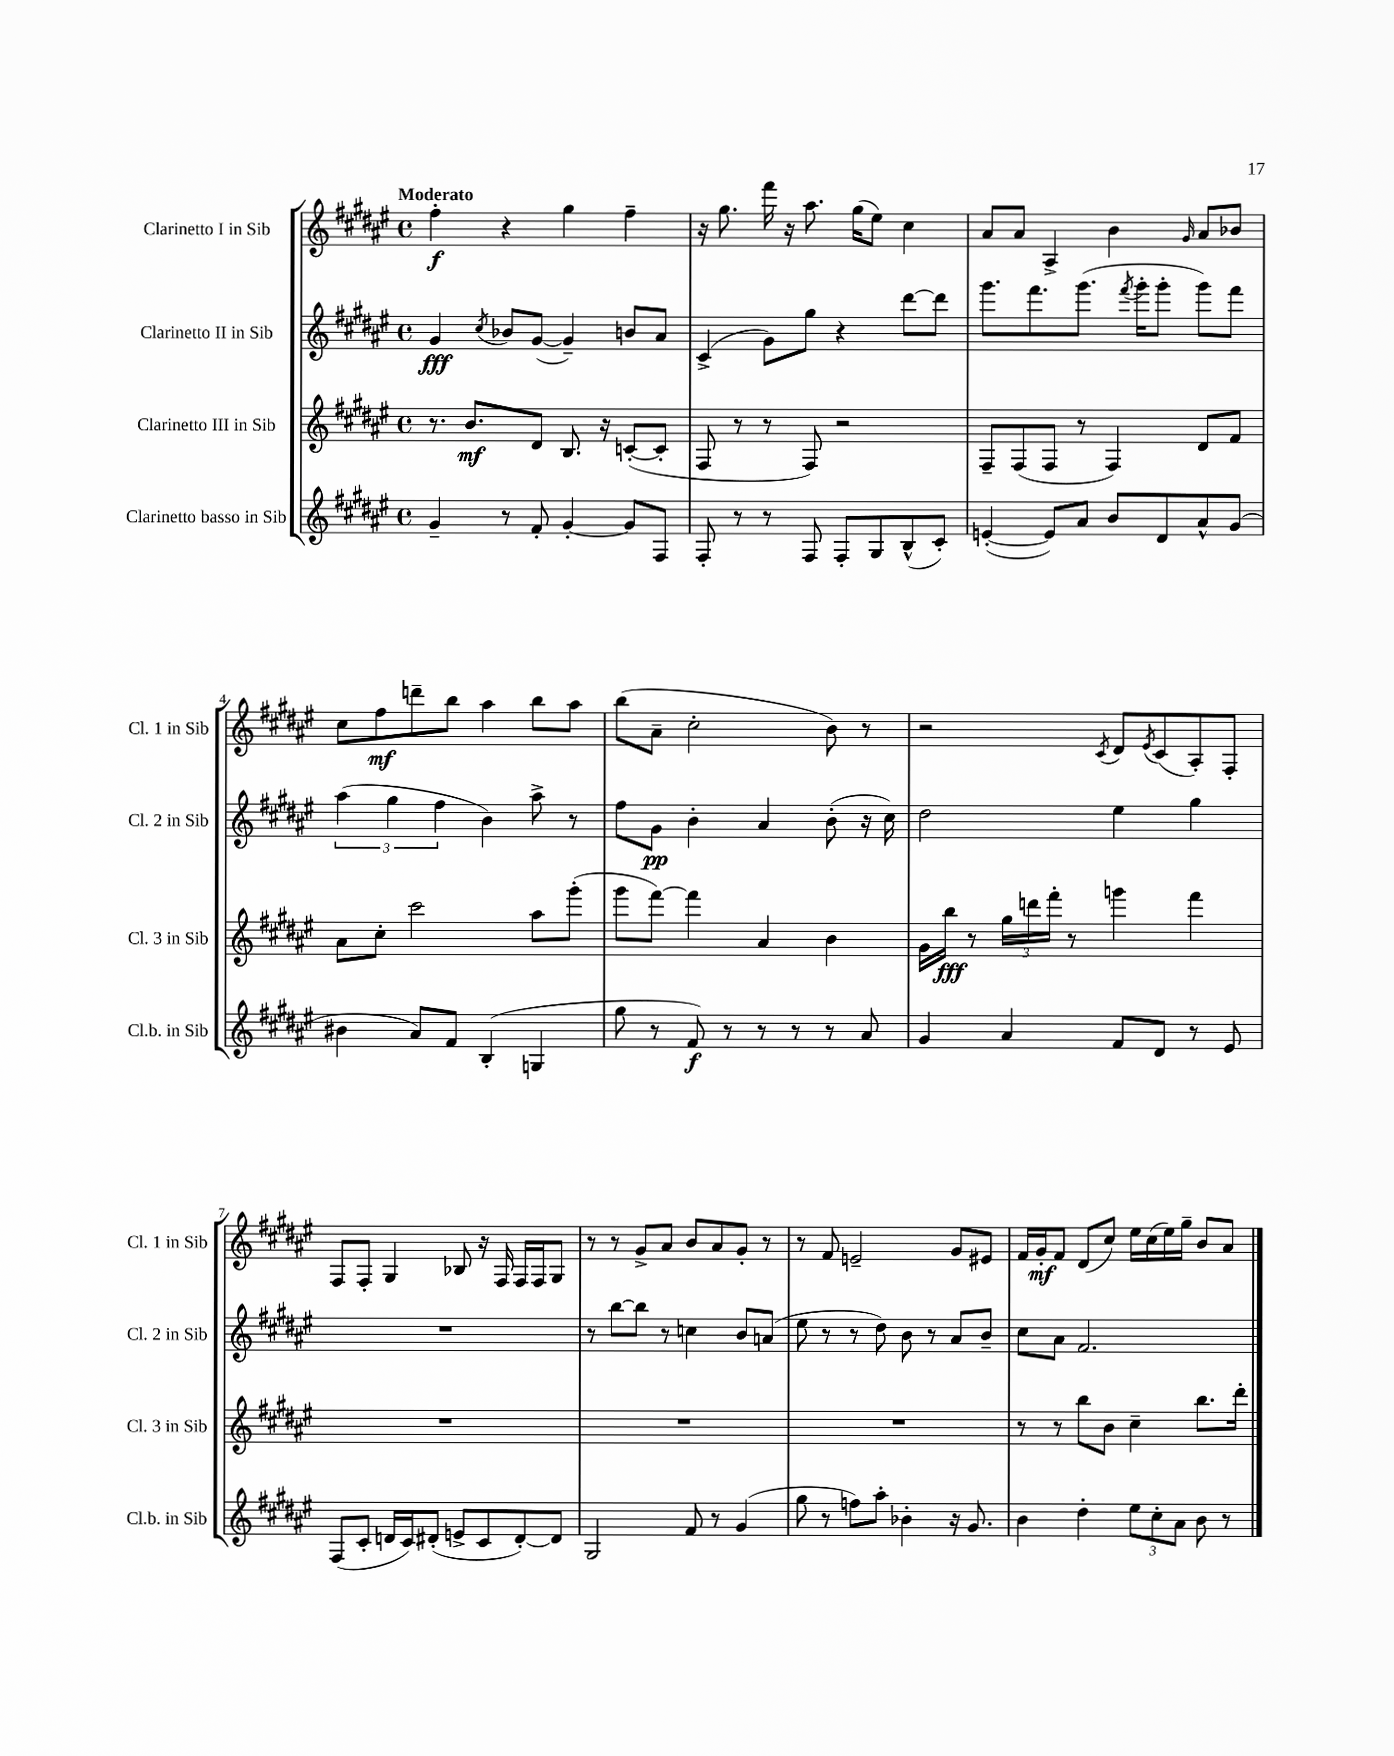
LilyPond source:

<<
\new StaffGroup <<
\new Staff = "s0" \with { instrumentName = "Clarinetto I in Sib" shortInstrumentName = "Cl. 1 in Sib" } {
    \clef treble \key fis \major \defaultTimeSignature \time 4/4 \tempo "Moderato"
    fis''4-.\f r4 gis''4 fis''4-- |
    r16 gis''8. fis'''16 r16 ais''8. gis''16( eis''8) cis''4 |
    ais'8 ais'8 ais4-> b'4 \grace { gis'16 } ais'8 bes'8 |
    cis''8 fis''8\mf d'''8-- b''8 ais''4 b''8 ais''8 |
    b''8( ais'8-- cis''2-. b'8) r8 |
    r2 \acciaccatura { cis'8 } dis'8 \acciaccatura { eis'8 } cis'8( ais8-.) fis8-. |
    fis8 fis8-. gis4 bes8 r16 fis16 fis16 fis16 gis8 |
    r8 r8 gis'8-> ais'8 b'8 ais'8 gis'8-. r8 |
    r8 fis'8 e'2-- gis'8 eis'8 |
    fis'16 gis'16-.\mf fis'8 dis'8( cis''8) eis''16 cis''16( eis''16) gis''16-- b'8 ais'8 \bar "|." |
}
\new Staff = "s1" \with { instrumentName = "Clarinetto II in Sib" shortInstrumentName = "Cl. 2 in Sib" } {
    \clef treble \key fis \major \defaultTimeSignature \time 4/4
    gis'4\fff \acciaccatura { cis''8 } bes'8 gis'8~( gis'4--) b'8 ais'8 |
    cis'4->( gis'8) gis''8 r4 dis'''8~ dis'''8 |
    gis'''8. fis'''8. gis'''8.( \acciaccatura { fis'''8 } gis'''16-. gis'''8-. gis'''8) fis'''8 |
    \tuplet 3/2 { ais''4( gis''4 fis''4 } b'4) ais''8-> r8 |
    fis''8 gis'8\pp b'4-. ais'4 b'8-.( r16 cis''16) |
    dis''2 eis''4 gis''4 |
    R1 |
    r8 b''8~ b''8 r8 c''4 b'8 a'8( |
    eis''8 r8 r8 dis''8) b'8 r8 ais'8 b'8-- |
    cis''8 ais'8 fis'2. \bar "|." |
}
\new Staff = "s2" \with { instrumentName = "Clarinetto III in Sib" shortInstrumentName = "Cl. 3 in Sib" } {
    \clef treble \key fis \major \defaultTimeSignature \time 4/4
    r8. b'8.\mf dis'8 b8. r16 c'8~-.( c'8-. |
    fis8 r8 r8 fis8) r2 |
    fis8-- fis8( fis8 r8 fis4) dis'8 fis'8 |
    ais'8 cis''8-. cis'''2 ais''8 gis'''8-.( |
    gis'''8 fis'''8~) fis'''4 ais'4 b'4 |
    gis'16 b''16\fff r8 \tuplet 3/2 { gis''16 d'''16 fis'''16-. } r8 g'''4 fis'''4 |
    R1 |
    R1 |
    R1 |
    r8 r8 b''8 b'8 cis''4-- b''8. dis'''16-. \bar "|." |
}
\new Staff = "s3" \with { instrumentName = "Clarinetto basso in Sib" shortInstrumentName = "Cl.b. in Sib" } {
    \clef treble \key fis \major \defaultTimeSignature \time 4/4
    gis'4-- r8 fis'8-. gis'4~-. gis'8 fis8 |
    fis8-. r8 r8 fis8 fis8-. gis8 b8-^( cis'8-.) |
    e'4~-.( e'8) ais'8 b'8 dis'8 ais'8-^ gis'8( |
    bis'4 ais'8) fis'8 b4-.( g4 |
    gis''8 r8 fis'8\f) r8 r8 r8 r8 ais'8 |
    gis'4 ais'4 fis'8 dis'8 r8 eis'8 |
    fis8( cis'8-. d'16 cis'16) dis'8-.( e'8-> cis'8 dis'8~-.) dis'8 |
    gis2 fis'8 r8 gis'4( |
    gis''8 r8 f''8) ais''8-. bes'4-. r16 gis'8. |
    b'4 dis''4-. \tuplet 3/2 { eis''8 cis''8-. ais'8 } b'8 r8 \bar "|." |
}
>>
>>
